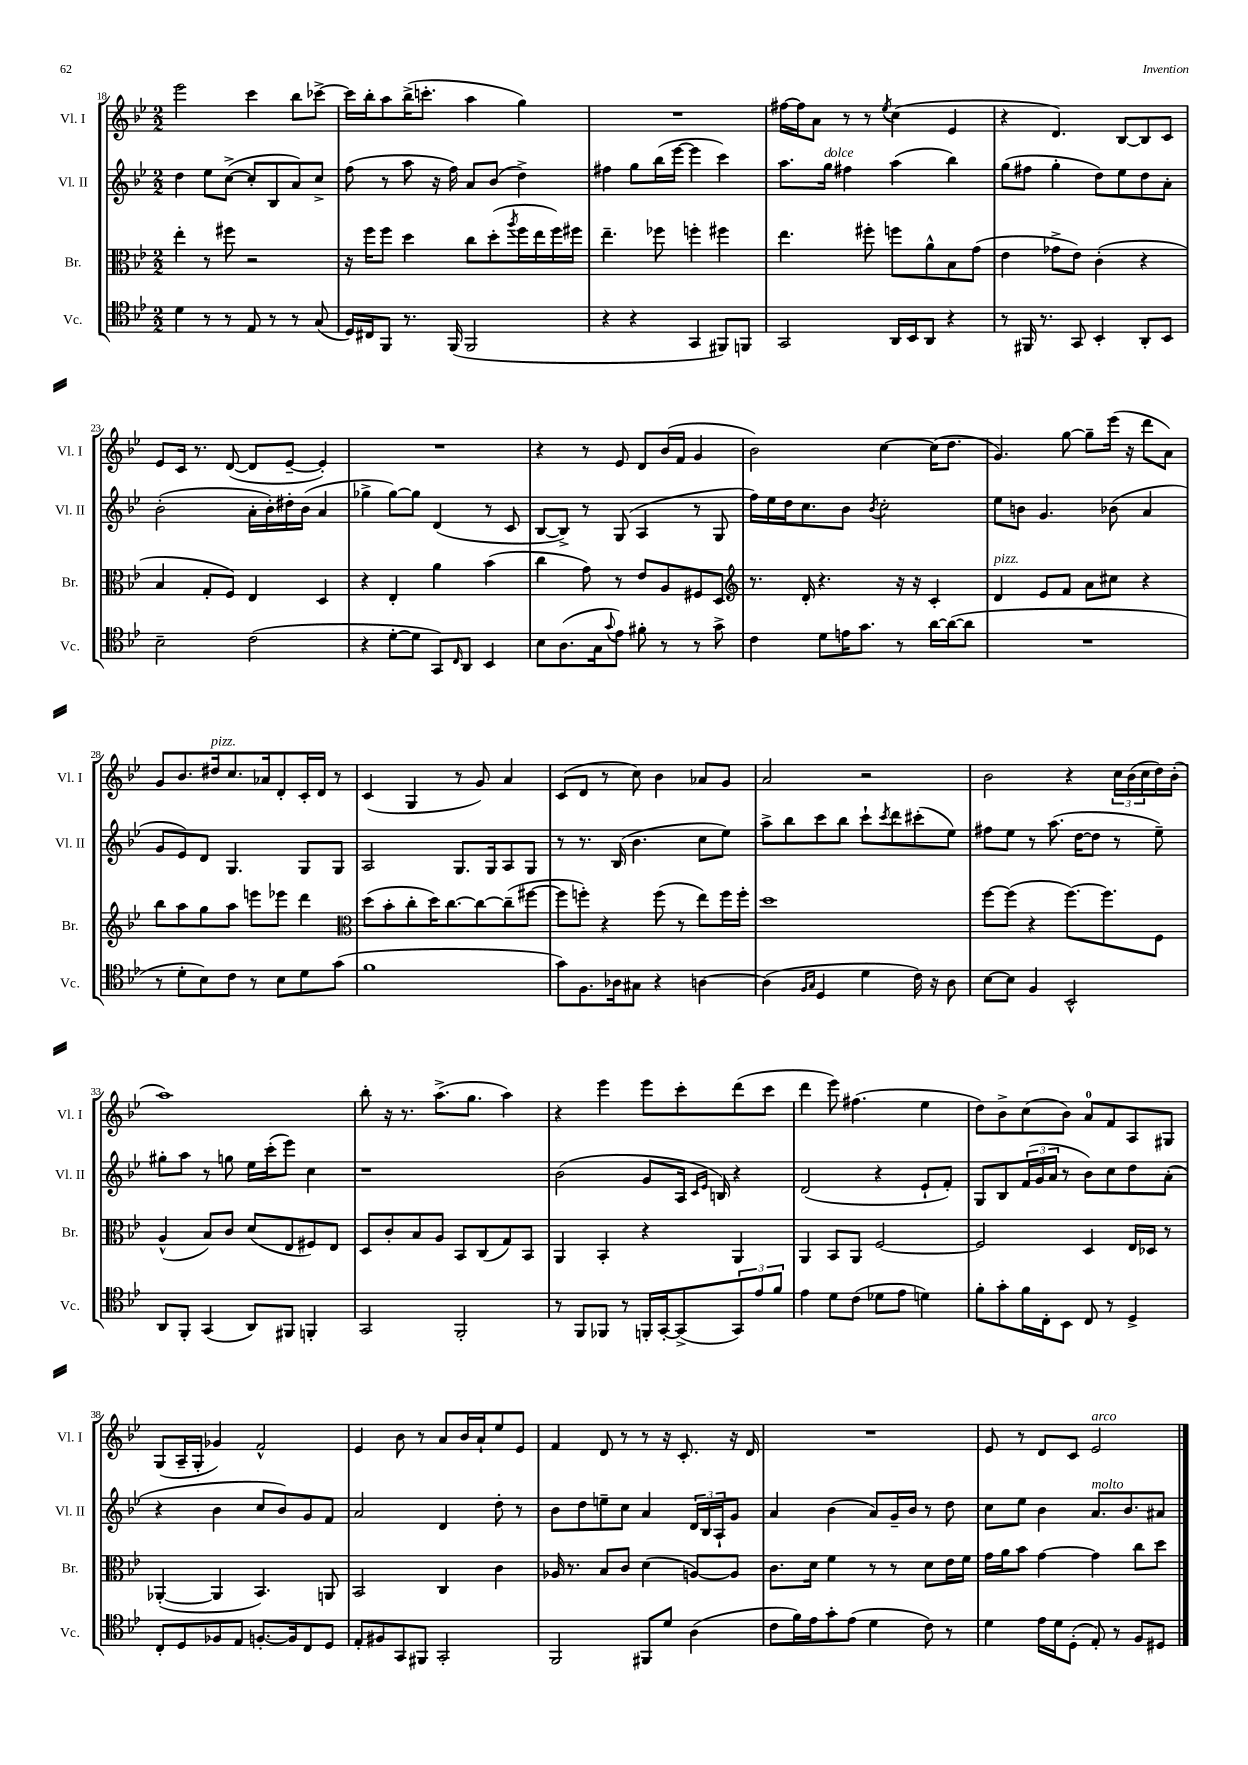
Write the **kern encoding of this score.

**kern	**kern	**kern	**kern
*staff4	*staff3	*staff2	*staff1
*clefC4	*clefC3	*clefG2	*clefG2
*k[b-e-]	*k[b-e-]	*k[b-e-]	*k[b-e-]
*M2/2	*M2/2	*M2/2	*M2/2
4d\	4ee-'\	4dd\	2eee-\
8r	8r	8ee-\L	.
8r	8ff#\	([8cc^\J	.
8E-/	2r	8cc'/]L	4ccc\
8r	.	8B-/	.
8r	.	8a/)	8bb-\L
(8G/	.	8cc^/J	[8ccc-^\J
=	=	=	=
16D/LL)	16r	(8ff\	16ccc-\]LL
16C#/J	16ff\LK	.	16bb-'\J
8FF/J	8ff\J	8r	8aa\
8.r	4dd\	8aa\	(16bb-^\K
.	.	.	8.ccc'\J
.	.	16r	.
(16FF/	.	16ff\)	.
2FF/	8cc\L	8a/L	4aa\
.	(8dd'\	(8b-/J	.
.	8qaa/	.	.
.	16ff\L	4dd^\)	4gg\)
.	16ee-\	.	.
.	16ff\)	.	.
.	16ff#\JJ	.	.
=	=	=	=
4r	4.ee-~\	4ff#\	1r
4r	.	8gg\L	.
.	8ff-\	(16bb-\L	.
.	.	[16eee-\JJ	.
4GG/	4ff'\	4eee-\]	.
8FF#/L)	4ff#\	4ccc\)	.
8FF/J	.	.	.
=	=	=	=
2GG/	4.ee-\	8.aa\L	[16ff#\LL
.	.	.	16ff#\]J
.	.	.	8a\J
.	.	16gg\Jk	.
.	.	4ff#\	8r
.	8ff#'\	.	8r
.	.	.	8qee-/
16AA/LL	8ff\L	(4aa\	(4cc\
16BB-/J	.	.	.
8AA/J	8a^^\	.	.
4r	8B-\	4bb-\)	4e-/
.	(8g\J	.	.
=	=	=	=
8r	4e-\	(8gg\L	4r
16FF#/	.	8ff#\J	.
8.r	.	.	.
.	8g-^\L	4gg'\	4.d/)
8GG/	8e-\J)	.	.
4BB-'/	(4c'\	8dd\L)	.
.	.	8ee-\	[8B-/L
8AA'/L	4r	8dd\	8B-/]
8BB-/J	.	8a'\J	8c/J
=	=	=	=
2B-~\	4B-/	(2b-'\	8e-/L
.	.	.	16c/Jk
.	.	.	8.r
.	8G'/L	.	.
.	8F/J)	.	([8d/
(2c\	4E-/	16a'\LL	8d/]L
.	.	16b-'\)	.
.	.	16dd#'\	[8e-~/J
.	.	(16b-\JJ	.
.	4D/	4a/	4e-'/])
=	=	=	=
4r	4r	4gg-^\	1r
[8d'\L	4E-'/	[8gg-\L)	.
8d\]J	.	8gg-\]J	.
8GG/L)	4a\	(4d/	.
16qqC/	.	.	.
8AA/J	.	.	.
4BB-/	(4b-\	8r	.
.	.	8c/	.
=	=	=	=
8B-\L	4cc\	[8B-/L	4r
(8.A\	.	8B-^/]J)	.
.	8g\)	8r	8r
16G\k	.	.	.
8qqg/	.	.	.
8e-\J)	8r	(8G/	8e-/
8f#'\	8e-/L	4A/	8d/L
8r	8A/	.	(16b-/L
.	.	.	16f/JJ
8r	8F#/	8r	4g/
8g^\	8D/J	8G/	.
=	=	=	=
*	*clefG2	*	*
4c\	8.r	16ff\LL)	2b-\)
.	.	16ee-\	.
.	.	16dd\J	.
.	16d'/	8.cc\	.
8d\L	4.r	.	.
16e\K	.	8b-\J	.
8.g\J	.	.	.
.	.	8qb-/	.
.	.	2cc'\	[4cc\
8r	16r	.	.
.	16r	.	.
[16a\LL	4c'/	.	(16cc\]LK
(16a\_J	.	.	8.dd\J
8a\]J	.	.	.
=	=	=	=
1r	4d/	8ee-\L	4.g/)
.	.	8b\J	.
.	8e-/L	4.g/	.
.	8f/J	.	[8gg\
.	8a\L	.	8gg~\]L
.	8cc#\J	(8b-\	(16eee-\Jk
.	.	.	16r
.	4r	4a/	8ddd\L
.	.	.	8a\J)
=	=	=	=
8r	8bb-\L	8g/L	8g/L
8d'\L	8aa\	8e-/)	8.b-/
8B-\)	8gg\	8d/J	.
.	.	.	16dd#/k
8c\J	8aa\J	4.G/	8.cc/
8r	8eee\L	.	.
.	.	.	16a-/k
8B-\L	8eee-\J	.	8d'/
8d\	4ddd\	8G/L	16c'/L
.	.	.	16d/JJ
(8g\J	.	8G/J	8r
=	=	=	=
*	*clefC3	*	*
1f	(8dd\L	2A/	(4c/
.	8b-'\	.	.
.	8cc'\	.	4G/
.	16dd\K)	.	.
.	[8.cc\	.	.
.	.	8.G/L	8r
.	8cc\_	.	8g/)
.	.	16G/k	.
.	(8cc~\]	8A/	4a/
.	[8ff#\J	8G/J	.
=	=	=	=
8g\L)	8ff#\]L	8r	(8c/L
8.F\	8ff'\J)	8.r	8d/J
.	4r	.	8r
16A-\k	.	(16B-/	.
8G#\J	.	4.b-\	8cc\)
4r	(8ff\	.	4b-\
.	8r	.	.
[4A\	8ee-\L)	8cc\L	8a-/L
.	16ff\L	8ee-\J)	8g/J
.	16ff'\JJ	.	.
=	=	=	=
(4A\]	1dd	8aa^\L	2a/
.	.	8bb-\	.
16qqF/LL	.	.	.
16qqG/JJ	.	.	.
4D/	.	8ccc\	.
.	.	8bb-\J	.
4d\	.	8ccc`\L	2r
.	.	8qccc/	.
.	.	8ddd\	.
16c\)	.	(8ccc#'\	.
16r	.	.	.
8A\	.	8ee-\J)	.
=	=	=	=
[8B-\L	[8ff\L	8ff#\L	2b-\
8B-\]J	(8ff\]J	8ee-\J	.
4F/	4r	8r	.
.	.	(8.aa\	.
2BB-^^/	[8.ff\L)	.	4r
.	.	[16dd\LK	.
.	.	8dd\]J	.
.	8.ff\]	.	.
.	.	8r	24cc\LL
.	.	.	(24b-\
.	.	.	24cc\
.	8F\J	8ee-~\)	16dd\)
.	.	.	(16b-'\JJ
=	=	=	=
8AA/L	(4A^^/	8gg#'\L	1aa)
8FF'/J	.	8aa\J	.
(4GG/	8B-/L)	8r	.
.	8c/J	8gg\	.
8AA/L)	(8d/L	16ee-\LL	.
.	.	(16ccc'\J	.
8FF#/J	8E-/	8eee-\J)	.
4FF'/	8F#/)	4cc\	.
.	8E-/J	.	.
=	=	=	=
2GG/	8D/L	1r	8bb-'\
.	8c'/	.	16r
.	.	.	8.r
.	8B-/	.	.
.	8A/J	.	(8.aa^\L
2FF'/	8BB-/L	.	.
.	.	.	8.gg\J
.	(8C/	.	.
.	8G/)	.	4aa\)
.	8BB-/J	.	.
=	=	=	=
8r	4AA/	(2b-\	4r
8FF/L	.	.	.
8FF-/J	4BB-'/	.	4eee-\
8r	.	.	.
16FF'/LL	4r	8g/L	8eee-\L
[16GG'/J	.	.	.
(8GG^/]	.	16A/Jk	8ccc'\
.	.	16qqc/LL	.
.	.	16qqe-/JJ	.
.	.	16B/)	.
12GG/)	4AA/	4r	(8ddd\
12e-/	.	.	.
.	.	.	8ccc\J
12f/J	.	.	.
=	=	=	=
4e-\	4AA/	(2d/	4ddd\
8d\L	8BB-/L	.	8eee-\)
(8c\J	8AA/J	.	(4.ff#\
8d-\L	[2F/	4r	.
8e-\J	.	.	.
4d\)	.	8e-`/L	4ee-\
.	.	8f'/J)	.
=	=	=	=
8f'\L	2F/]	8G/L	8dd\L)
8g'\	.	8B-/	8b-^\
16f\L	.	(24f/L	(8cc\
.	.	24g/	.
16C'\J	.	.	.
.	.	24a/JJ	.
8BB-\J	.	8r	8b-\J)
8C/	4D/	8b-\L)	8a/L
8r	.	8cc\	8f/
4D^/	16E-/LL	8dd\	8A/
.	16D-/JJ	.	.
.	8r	(8a'\J	8G#/J
=	=	=	=
8C'/L	([4AA-'/	4r	(8G/L
8D/	.	.	16A~/L
.	.	.	16G'/JJ
8F-/	4AA-/]	4b-\	4g-/)
8E-/J	.	.	.
[8.F'/L	4.BB-/)	8cc/L	2f^^/
.	.	8b-/)	.
16F/]k	.	.	.
8C/	.	8g/	.
8D/J	8AA/	8f/J	.
=	=	=	=
8E-'/L	2BB-/	2a/	4e-/
8F#/	.	.	.
8GG/	.	.	8b-\
8FF#/J	.	.	8r
2GG'/	4C/	4d/	8a/L
.	.	.	16b-/L
.	.	.	16a`/J
.	4c\	8dd'\	8ee-/
.	.	8r	8e-/J
=	=	=	=
2FF/	16A-/	8b-\L	4f/
.	8.r	.	.
.	.	8dd\	.
.	8B-/L	8ee~\	8d/
.	8c/J	8cc\J	8r
8FF#/L	(4d\	4a/	8r
8d/J	.	.	16r
.	.	.	8.c'/
(4A\	[8A/L)	24d/LL	.
.	.	24B-/	.
.	.	24A`/J	.
.	8A/]J	8g/J	16r
.	.	.	16d/
=	=	=	=
8c\L	8.c\L	4a/	1r
16f\L)	.	.	.
16e-\J	16d\Jk	.	.
8g'\	4f\	(4b-\	.
(8e-\J	.	.	.
4d\	8r	8a/L)	.
.	8r	16g~/L	.
.	.	16b-/JJ	.
8c\)	8d\L	8r	.
8r	16e-\L	8dd\	.
.	16f\JJ	.	.
=	=	=	=
4d\	16g\LL	8cc\L	8e-/
.	16a\J	.	.
.	8b-\J	8ee-\J	8r
16e-\LL	[4g\	4b-\	8d/L
16d\J	.	.	.
(8D'\J	.	.	8c/J
8E-'/)	4g\]	8.a/L	2e-/
8r	.	.	.
.	.	8.b-/	.
8F/L	8cc\L	.	.
8D#/J	8dd\J	8a#/J	.
==	==	==	==
*-	*-	*-	*-
